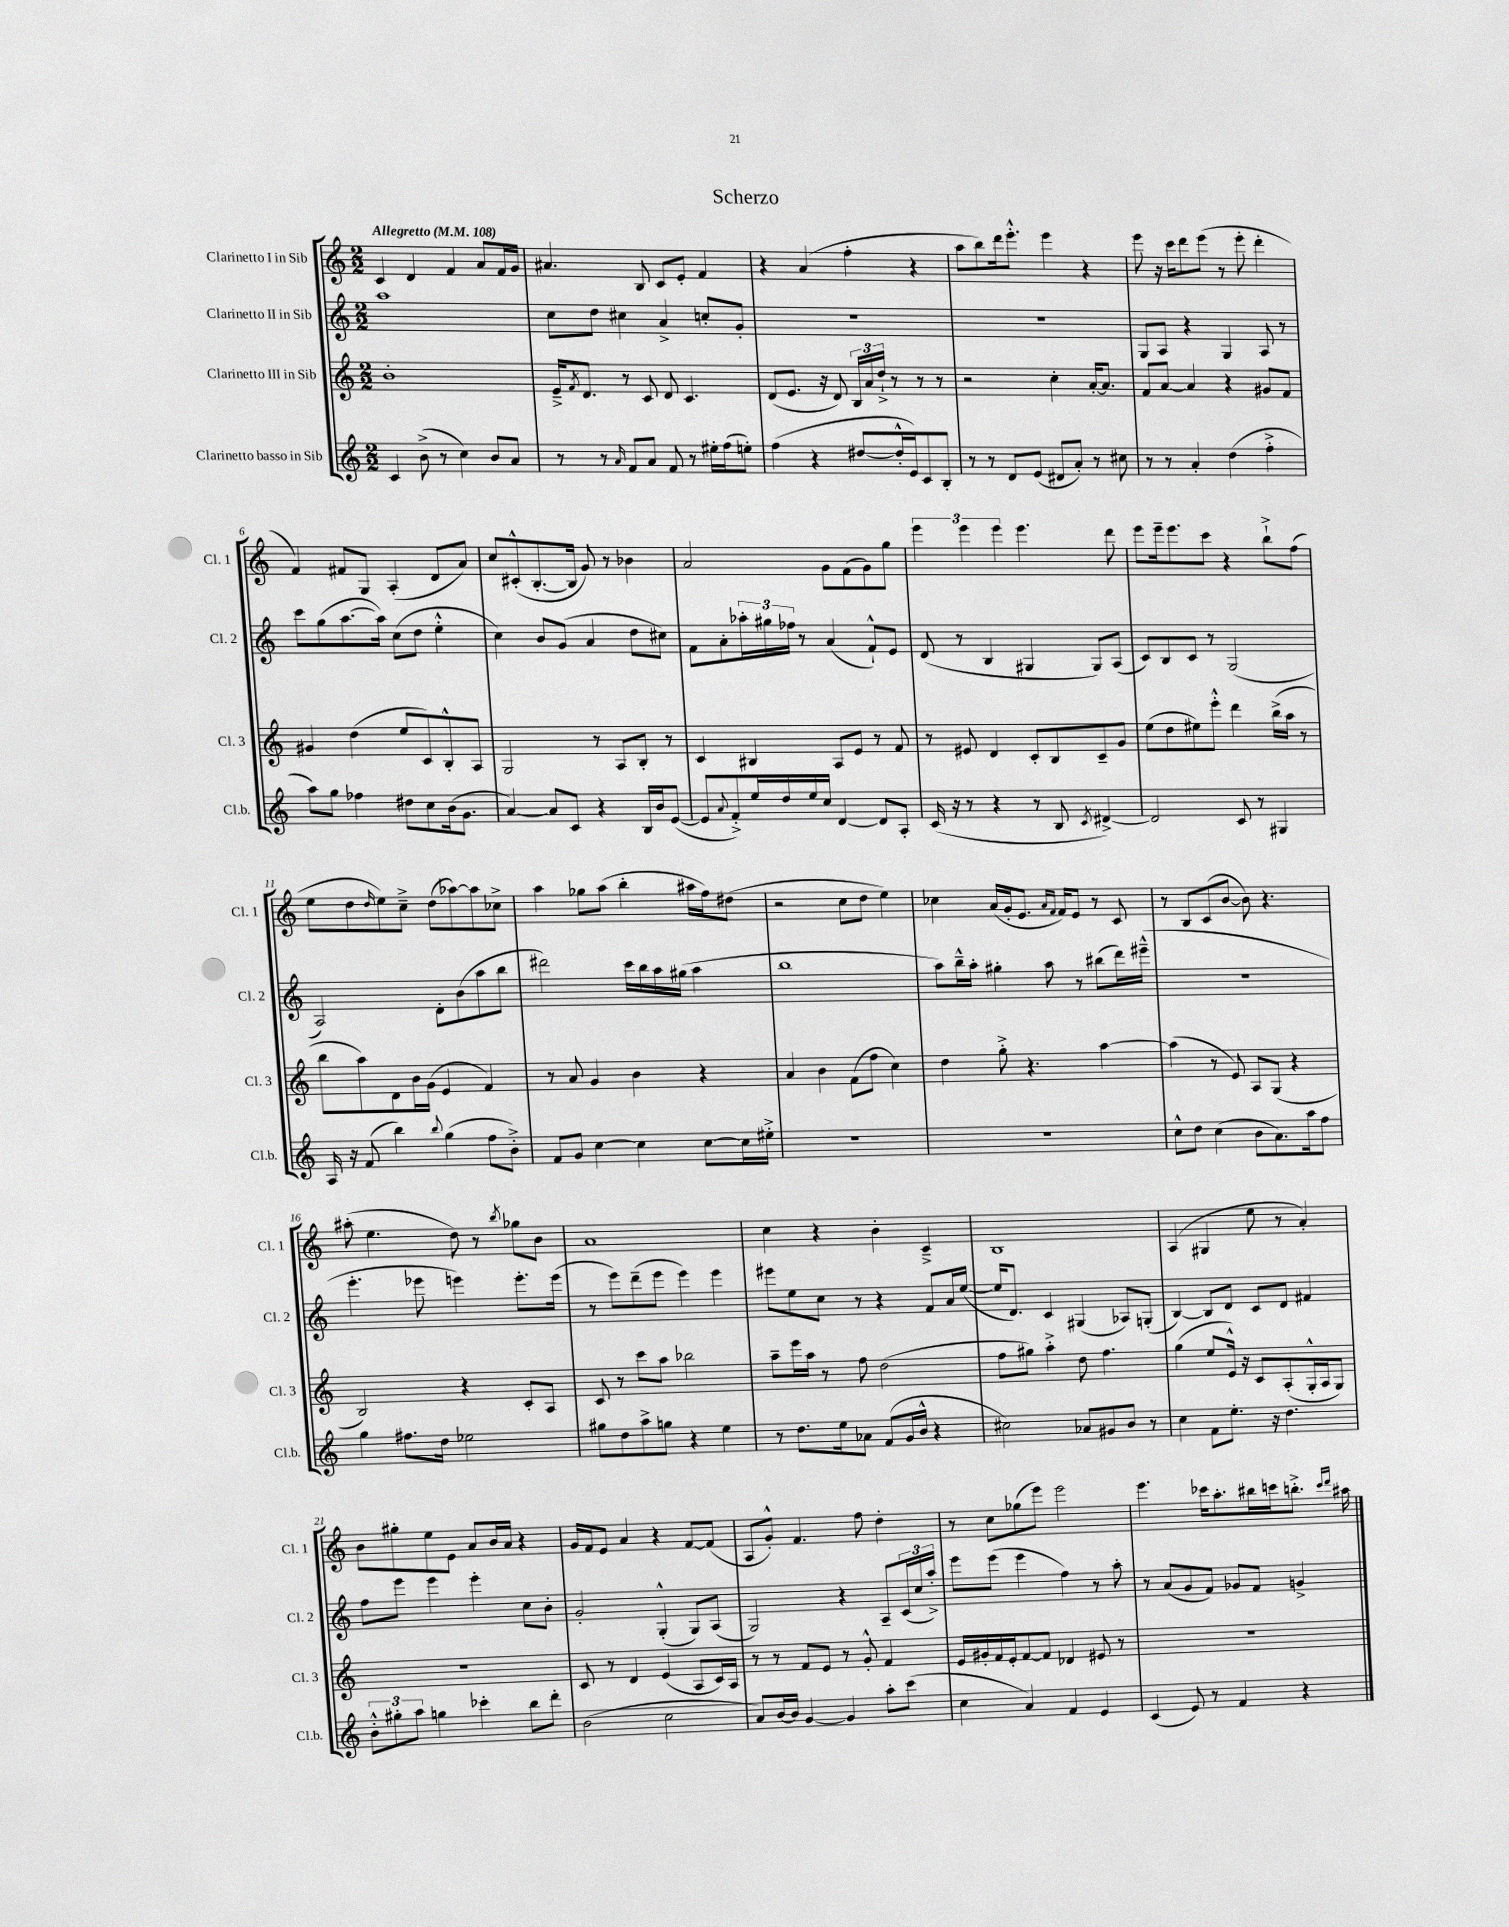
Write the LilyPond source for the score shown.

\header { title = "Scherzo" }
<<
\new StaffGroup <<
\new Staff = "s0" \with { instrumentName = "Clarinetto I in Sib" shortInstrumentName = "Cl. 1" } {
    \clef treble \key c \major \numericTimeSignature \time 2/2 \tempo "Allegretto" 4 = 108
    c'4 d'4 f'4 a'8 f'16 g'16 |
    ais'4. b8 c'8 e'8-. f'4 |
    r4 a'4( f''4-. r4 |
    a''8 b''8) d'''16 e'''8.-.-^ e'''4 r4 |
    e'''8 r16 c'''16 d'''8 e'''8( r8 e'''8-. d'''4-. |
    f'4) fis'8 g8 a4-.( d'8 a'8) |
    c''8 cis'8-.-^( b8.~-. b16 g'8) r8 bes'4 |
    a'2 g'8 f'8( g'8) g''8 |
    \tuplet 3/2 { e'''4 e'''4 e'''4 } e'''4. d'''8 |
    e'''8 e'''16-- e'''8. c'''8 r4 b''8-!-> f''8( |
    e''8 d''8 \grace { d''16 } e''8) c''8---> d''8( aes''8~) aes''8 ces''8-> |
    a''4 ges''8 a''8( b''4-. ais''16 f''16) dis''8( |
    r2 c''8 d''8 e''4) |
    ces''4 a'16( g'16-. e'8. \grace { a'16 f'16 } f'16) e'8 r8 c'8 |
    r8 b8 c'8( b'8~ b'8) r4. |
    ais''8-.( e''4. d''8) r8 \acciaccatura { b''8 } ges''8 b'8 |
    a'1 |
    c''4 r4 b'4-. c'4---> |
    b1 |
    a4( gis4 e''8 r8 a'4-.) |
    b'8 gis''8-. e''8 e'8 a'8 b'16 a'16 r4 |
    g'16 f'16 e'8 a'4 r4 f'8~ f'8( |
    a8 g'8-.-^) f'4. f''8 d''4-. |
    r8 c''8 ges''8( e'''8) e'''2 |
    e'''4. ces'''16 a''8.-. bis''16 c'''16 b''8.-.-> \grace { c'''16 d'''16 } ais''16 \bar "|." |
}
\new Staff = "s1" \with { instrumentName = "Clarinetto II in Sib" shortInstrumentName = "Cl. 2" } {
    \clef treble \key c \major \numericTimeSignature \time 2/2
    a''1 |
    c''8 d''8 cis''4 a'4-> c''8-. g'8-. |
    R1 |
    R1 |
    g8 a8 r4 g4 a8 r8 |
    c'''8 g''8( a''8.~ a''16) c''8( d''8 e''4-.-^ |
    c''4) b'8 g'8( a'4 d''8 cis''8) |
    f'8 a'8-. \tuplet 3/2 { aes''16-. gis''16 fes''16 } r8 a'4( f'8-!-^) e'8 |
    d'8( r8 b4 gis4 gis8) a8( |
    c'8) b8 c'8 r8 g2( |
    a2) d'8-. b'8( a''8 b''8 |
    dis'''2) c'''16 b''16 a''16 gis''16( a''4 |
    b''1 |
    a''8) b''16---^ a''16-. gis''4-. a''8 r8 bis''8( d'''16) eis'''16---^( |
    R1 |
    e'''4.-. ees'''8 e'''4) e'''8.-. e'''16( |
    r8 e'''8) d'''8--( e'''8 e'''4) e'''4 |
    eis'''8 e''8 c''8 r8 r4 f'8 a'16 e''16~( |
    e''16 d'8.) c'4 gis4( aes8) g8-.( |
    b4~) b8 d'8 c'8 d'8 fis'4 |
    f''8 e'''8 e'''4 e'''4-. c''8 b'8-. |
    g'2-. g4-.-^( g8) a8( |
    g2) r4 a8-- \tuplet 3/2 { c'16( c''16 a''16-.->) } |
    e'''8 e'''8( e'''4 f''4) r8 a''8-. |
    r8 a'8( g'8 f'8) ges'8 f'8 g'4-> \bar "|." |
}
\new Staff = "s2" \with { instrumentName = "Clarinetto III in Sib" shortInstrumentName = "Cl. 3" } {
    \clef treble \key c \major \numericTimeSignature \time 2/2
    b'1-. |
    e'16---> \acciaccatura { f'8 } d'8. r8 c'8 d'8 c'4. |
    d'8( e'8. r16 d'8) \tuplet 3/2 { b16 a'16 d''16-!-> } r8 r8 r8 |
    r2 c''4-. a'16~-. a'8. |
    f'8 a'8~ a'4 r4 gis'8 f'8 |
    gis'4 d''4( e''8 c'8) b8-.-^ a8 |
    g2 r8 a8 b8-. r8 |
    c'4 bis4 a8 e'8 r8 f'8 |
    r8 eis'8 d'4 c'8-. b8 c'8-- g'8 |
    e''8( d''8 eis''8) e'''8-.-^ d'''4 b''16->( a''16 r8 |
    b''8 a''8) d'8 b'16 g'16( e'4 f'4) |
    r8 a'8 g'4 b'4 r4 |
    a'4 b'4 f'8( f''8 c''4) |
    d''4 g''8-.-> r4. a''4~ |
    a''4( r8 e'8) a8 g8( r4 |
    b2) r4 c'8-. a8 |
    c'8 r8 c'''8 a''8 bes''2 |
    a''8-- e'''16 a''16 r8 f''8 d''2( |
    f''8 gis''8) a''4-.-> d''8 f''4. |
    g''4( e''8 e'16-^) r16 c'8 a8-.( g16-.-^ a16 g8) |
    R1 |
    c'8 r8 d'4 e'4( a8 c'16) a16 |
    r8 r8 f'8 e'8 r8 g'8-.-^ f'4 |
    e'16 gis'16-. f'16 e'16-. f'8~ f'8 des'4 eis'8 r8 |
    r1 \bar "|." |
}
\new Staff = "s3" \with { instrumentName = "Clarinetto basso in Sib" shortInstrumentName = "Cl.b." } {
    \clef treble \key c \major \numericTimeSignature \time 2/2
    c'4 b'8->( r8 c''4) b'8 a'8 |
    r8 r8 \grace { a'16 } f'8 a'8 f'8 r8 eis''16-. f''16( e''8-.) |
    f''4( r4 dis''8~ dis''16-.-^ e'16) c'8 b8-. |
    r8 r8 d'8 e'8( dis'8 a'8-.) r8 cis''8 |
    r8 r8 a'4-. d''4( f''4-.-> |
    a''8) g''8 fes''4 dis''8 c''8 b'16( g'8. |
    a'4~) a'8 c'8 r4 b16 b'16 e'8~( |
    e'8 \appoggiatura { a'8 } f'8-.->) e''16 d''16 e''16 c''16 d'4~ d'8 a8-. |
    c'16( r16 r8 r4 r8 b8 \acciaccatura { c'8 } dis'4~->) |
    dis'2 c'8 r8 gis4 |
    a16 r16 f'8( b''4) \appoggiatura { b''8 } g''4( f''8 b'8-.->) |
    f'8 g'8 c''4~ c''4 c''8~ c''16 eis''16-.-> |
    r1 |
    r1 |
    c''8-^ d''8 c''4( b'8 a'8.) a''16 f''8 |
    g''4 fis''8. d''16 ees''2 |
    gis''8 d''8 a''8-> g''8 r4 e''4 |
    r8 d''8. e''16 aes'8 f'8( g'16 b'16-^ r4 |
    cis''2) aes'8 gis'8 b'8 r8 |
    c''4 f'8 e''8.-. r16 d''4. |
    \tuplet 3/2 { b'8-.-^ gis''8-. a''8 } g''4 ces'''4-. b''8 d'''8-. |
    b'2( c''2 |
    a'8) b'16~ b'16 g'4~ g'4 a''8-. c'''8( |
    c''4 a'4) f'4 e'4 |
    c'4( e'8) r8 f'4 r4 \bar "|." |
}
>>
>>
